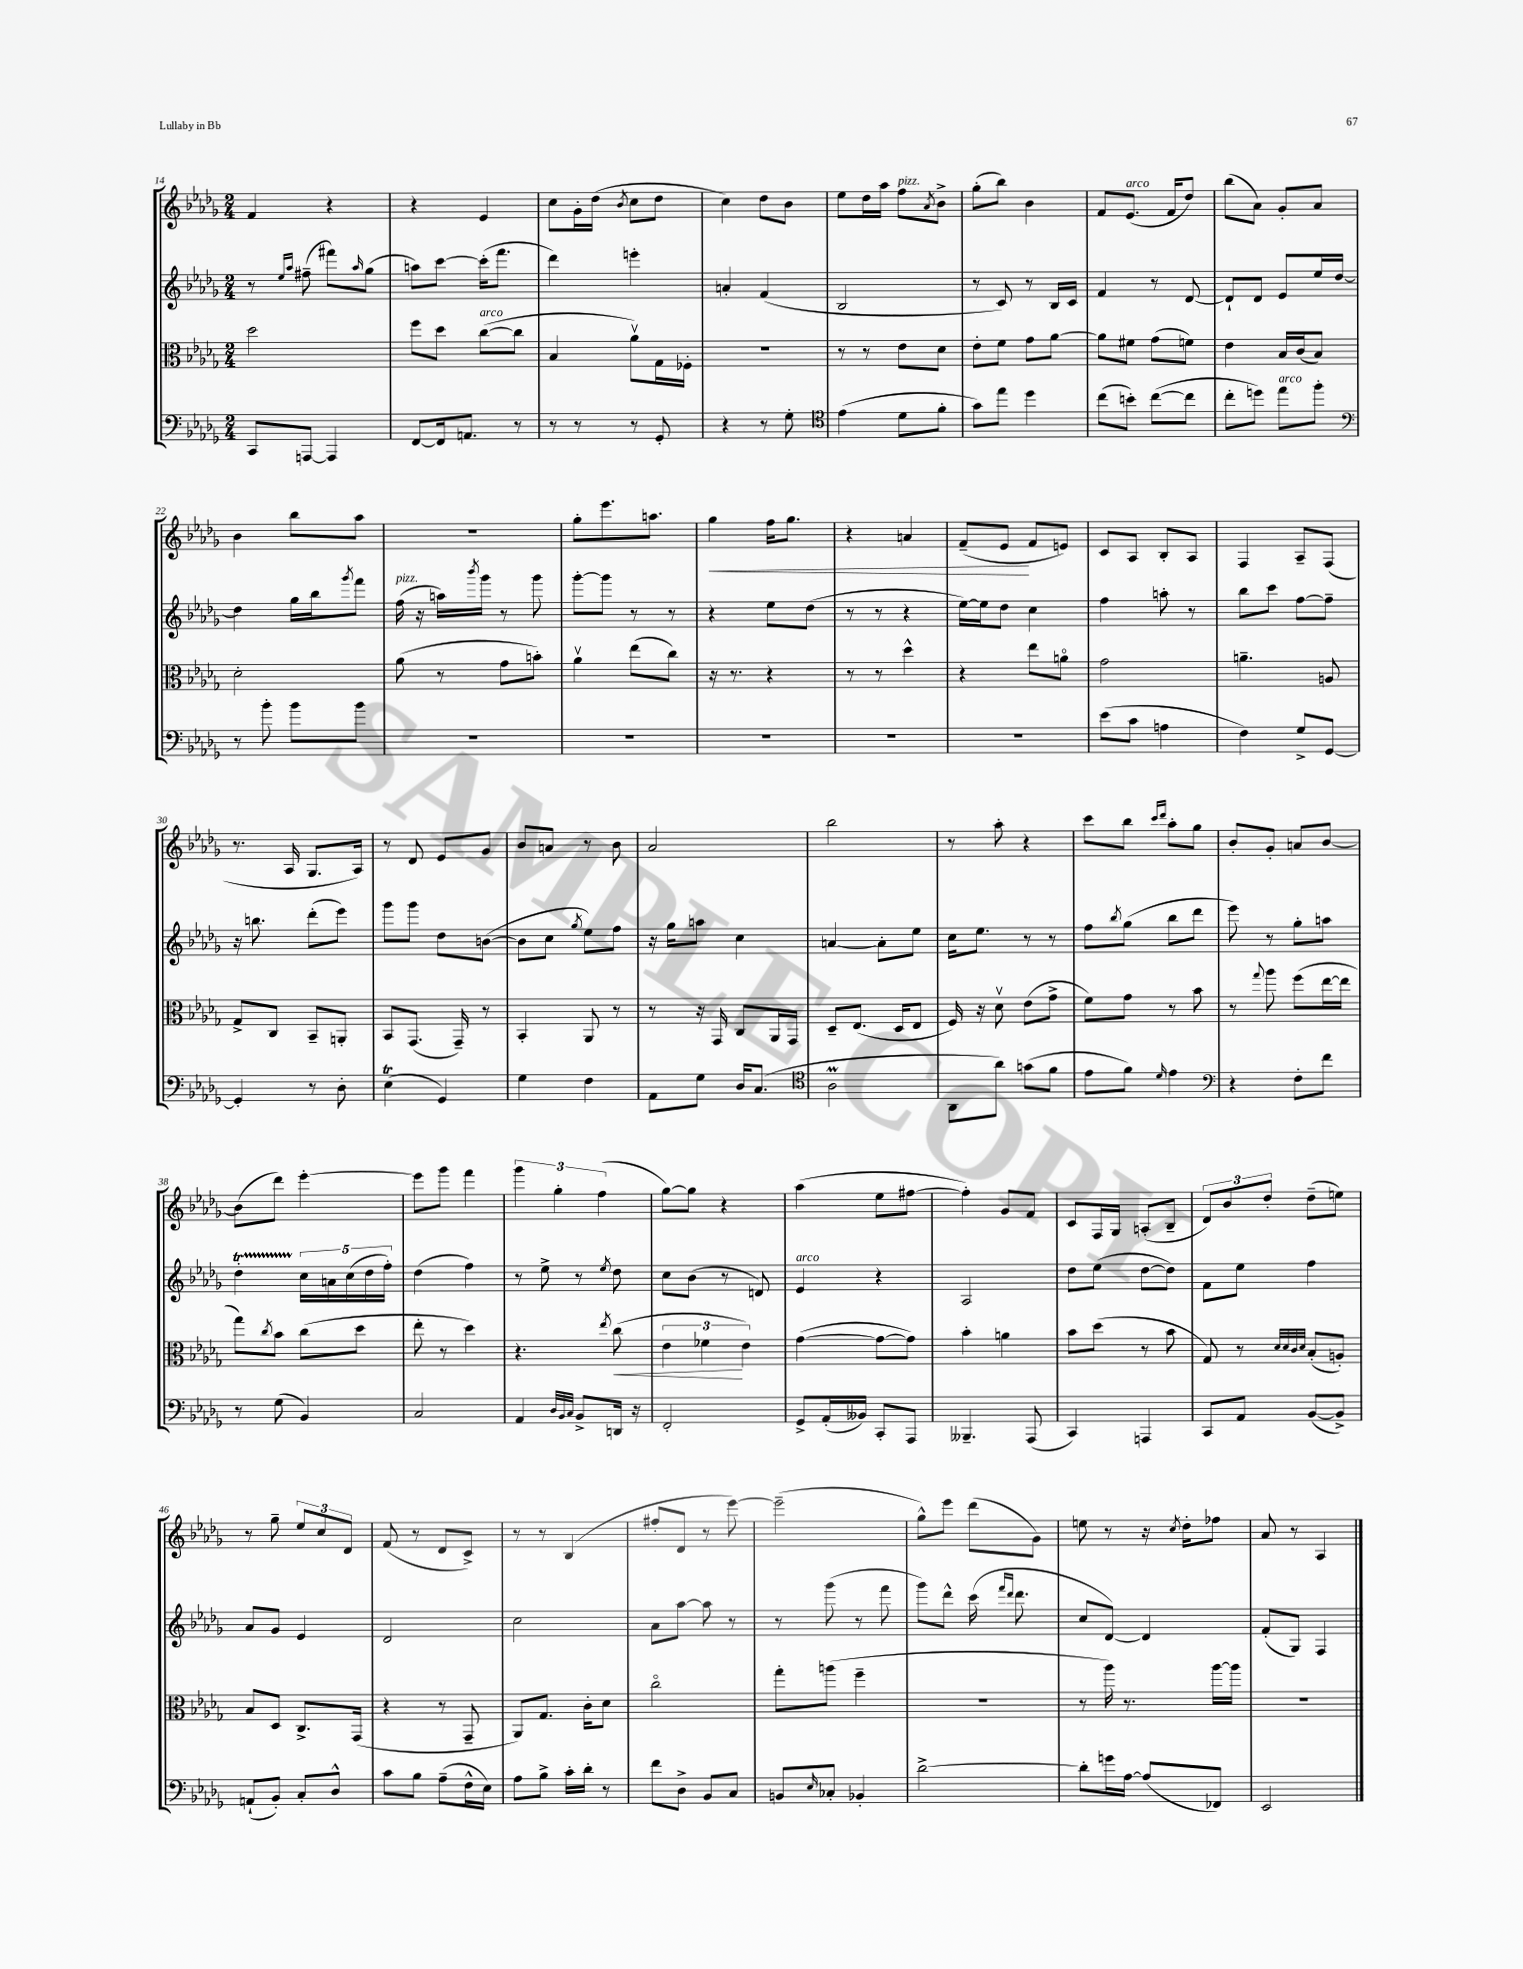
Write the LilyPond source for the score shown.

<<
\new StaffGroup <<
\new Staff = "s0" {
    \clef treble \key des \major \numericTimeSignature \time 2/4
    f'4 r4 |
    r4 ees'4 |
    c''8 ges'16-. des''16( \acciaccatura { bes'8 } c''8 des''8 |
    c''4) des''8 bes'8 |
    ees''8 des''16 aes''16 f''8^\markup { \italic "pizz." } \acciaccatura { aes'8 } bes'8-> |
    ges''8-.( bes''8) bes'4 |
    f'8 ees'8.^\markup { \italic "arco" }( f'16 des''8) |
    bes''8( aes'8) ges'8-. aes'8 |
    bes'4 bes''8 aes''8 |
    R2 |
    ges''8-. ees'''8. a''8. |
    ges''4\< f''16 ges''8. |
    r4 a'4 |
    f'8--( ees'8\! f'8 e'8) |
    c'8 aes8 bes8-. aes8 |
    f4 aes8-- f8( |
    r8. aes16 ges8. aes16) |
    r8 des'8 ees'8 ges'8 |
    bes'8 a'8 r8 bes'8 |
    aes'2 |
    bes''2 |
    r8 aes''8-. r4 |
    c'''8 bes''8 \grace { c'''16 des'''16 } aes''8-. ges''8 |
    bes'8-. ges'8-. a'8 bes'8~ |
    bes'8( des'''8) ees'''4~-. |
    ees'''8 ges'''8 f'''4 |
    \tuplet 3/2 { ges'''4 ges''4-. f''4( } |
    ges''8~) ges''8 r4 |
    aes''4( ees''8 fis''8~ |
    fis''4-.) ges'8 f'8 |
    c'8 f16 ges16 a8-.( bes8-- |
    \tuplet 3/2 { des'8) bes'8 des''8-. } des''8--( e''8) |
    r8 ges''8-- \tuplet 3/2 { ees''8 c''8 des'8 } |
    f'8( r8 des'8 c'8->) |
    r8 r8 bes4( |
    fis''8-. des'8 r8 ees'''8~) |
    ees'''2--( |
    ges''8-^) ees'''8 des'''8( ges'8) |
    e''8 r8 r16 \acciaccatura { c''8 } des''16-. fes''8 |
    aes'8 r8 aes4 \bar "|." |
}
\new Staff = "s1" {
    \clef treble \key des \major \numericTimeSignature \time 2/4
    r8 \grace { ees''16 aes''16 } fis''8--( fis'''8) \grace { aes''16 } ges''8( |
    a''8) c'''8~ c'''16-.( f'''8. |
    des'''4) e'''4-. |
    a'4-. f'4( |
    bes2 |
    r8 c'8) r8 bes16 c'16 |
    f'4 r8 des'8~ |
    des'8-! des'8 ees'8 ees''16 des''16~ |
    des''4 ges''16 bes''16 \acciaccatura { ges'''8 } f'''8 |
    f''16^\markup { \italic "pizz." }( r16 a''16) \acciaccatura { bes'''8 } ges'''16 r8 ges'''8 |
    ges'''8~-. ges'''8 r8 r8 |
    r4 ees''8 des''8( |
    r8 r8 r4 |
    ees''16~) ees''16 des''8 c''4 |
    f''4 a''8-. r8 |
    bes''8 c'''8 f''8~ f''8-- |
    r16 b''8. des'''8-.( ees'''8) |
    ges'''8 ges'''8 des''8 b'8~( |
    b'8 c''8 \acciaccatura { ges''8 } ees''8) f''8 |
    r16 ges''16 a''8 c''4 |
    a'4~ a'8-. ees''8 |
    c''16 ees''8. r8 r8 |
    f''8 \acciaccatura { bes''8 } ges''8( bes''8 des'''8 |
    ees'''8) r8 ges''8-. a''8 |
    des''4-.\startTrillSpan \tuplet 5/4 { c''16\stopTrillSpan a'16 c''16( des''16 f''16-.) } |
    des''4( f''4) |
    r8 ees''8-> r8 \acciaccatura { ees''8 } des''8 |
    c''8 bes'8( r8 d'8) |
    ees'4^\markup { \italic "arco" } r4 |
    aes2 |
    des''8 ees''8( des''8~ des''8) |
    f'8 ees''8 f''4 |
    aes'8 ges'8 ees'4 |
    des'2 |
    c''2 |
    aes'8 aes''8~ aes''8 r8 |
    r8 ges'''8( r8 f'''8 |
    ges'''8) des'''8-^ c'''16( \grace { f'''16 des'''16 } des'''8. |
    c''8 des'8~) des'4 |
    f'8-.( ges8) f4 \bar "|." |
}
\new Staff = "s2" {
    \clef alto \key des \major \numericTimeSignature \time 2/4
    des''2 |
    f''8 des''8 c''8~^\markup { \italic "arco" }( c''8 |
    bes4 aes'8\upbow) ges16 fes16-. |
    r2 |
    r8 r8 ees'8 des'8 |
    ees'8-. f'8 ges'8 aes'8~ |
    aes'8 fis'8 ges'8( f'8) |
    ees'4 bes16 c'16( bes8) |
    des'2-. |
    aes'8( r8 ges'8 b'8-.) |
    aes'4\upbow ees''8( c''8) |
    r16 r8. r4 |
    r8 r8 des''4-^ |
    r4 ees''8 a'8\flageolet |
    ges'2 |
    a'4.-- a8 |
    ges8-> c8 bes,8-- a,8-. |
    bes,8 ges,8.( ges,16--) r8 |
    bes,4-. aes,8 r8 |
    r8 r16 ges,16 c8 aes,16 ges,16 |
    des8-- ees8.( des16 ees8 |
    f16) r16 des'8\upbow ees'8( ges'8-> |
    f'8) ges'8 r8 bes'8 |
    r8 \appoggiatura { ges''8 } aes''8 f''8( ees''16~ ees''16 |
    ges''8) \acciaccatura { c''8 } bes'8 c''8( des''8 |
    ees''8-. r8 des''4) |
    r4. \acciaccatura { ees''8 } c''8\<( |
    \tuplet 3/2 { ees'4 fes'4\! ees'4) } |
    ges'4~( ges'8~ ges'8) |
    bes'4-. a'4 |
    bes'8 des''8( r8 bes'8 |
    ges8) r8 \grace { des'32 des'32 c'32 des'32 } bes8-.( a8-.) |
    bes8 des8 c8.-> ges,16( |
    r4 r8 ges,8-- |
    aes,8) ges8. c'16-. des'8 |
    c''2\flageolet |
    ges''8-. a''8( f''4-- |
    r2 |
    r8 aes''16) r8. aes''16~ aes''16 |
    R2 \bar "|." |
}
\new Staff = "s3" {
    \clef bass \key des \major \numericTimeSignature \time 2/4
    c,8 a,,8~ a,,4 |
    f,8~ f,16 a,8. r8 |
    r8 r8 r8 ges,8-. |
    r4 r8 ges8-. |
    \clef tenor ees'4( des'8 f'8-. |
    ges'8) ees''8 des''4 |
    c''8( b'8-.) c''8~( c''8 |
    c''8-. d''8) ees''8^\markup { \italic "arco" } f''8-. |
    \clef bass r8 bes'8-. bes'8 bes'8 |
    R2 |
    R2 |
    R2 |
    R2 |
    R2 |
    ees'8( c'8 a4 |
    f4) ges8-> ges,8~ |
    ges,4-. r8 des8-. |
    ees4\trill( ges,4) |
    ges4 f4 |
    aes,8 ges8 des16 c8.( |
    \clef tenor aes2\prall |
    aes,8 aes'8) g'8( f'8 |
    ees'8 f'8) \grace { des'16 } ees'4 |
    \clef bass r4 f8-. f'8 |
    r8 ges8( bes,4) |
    c2 |
    aes,4 \grace { des32 bes,32 c32 } bes,8-> d,16 r16 |
    f,2-. |
    ges,8-> aes,16-.( beses,16) c,8-. aes,,8 |
    beses,,4.-- aes,,8( |
    c,4) a,,4 |
    c,8 aes,8 bes,8~( bes,8->) |
    a,8-!( bes,8-.) c8-. des8-^ |
    c'8 bes8 aes8--( f16-^ ees16) |
    aes8 bes8-> c'16-. des'16-. r8 |
    f'8 des8-> bes,8 c8 |
    b,8 \grace { ees16 } ces8-. bes,4-. |
    des'2~-> |
    des'8-. g'16 aes16~ aes8( fes,8) |
    ees,2 \bar "|." |
}
>>
>>
\layout { \context { \Score currentBarNumber = #14 } }
